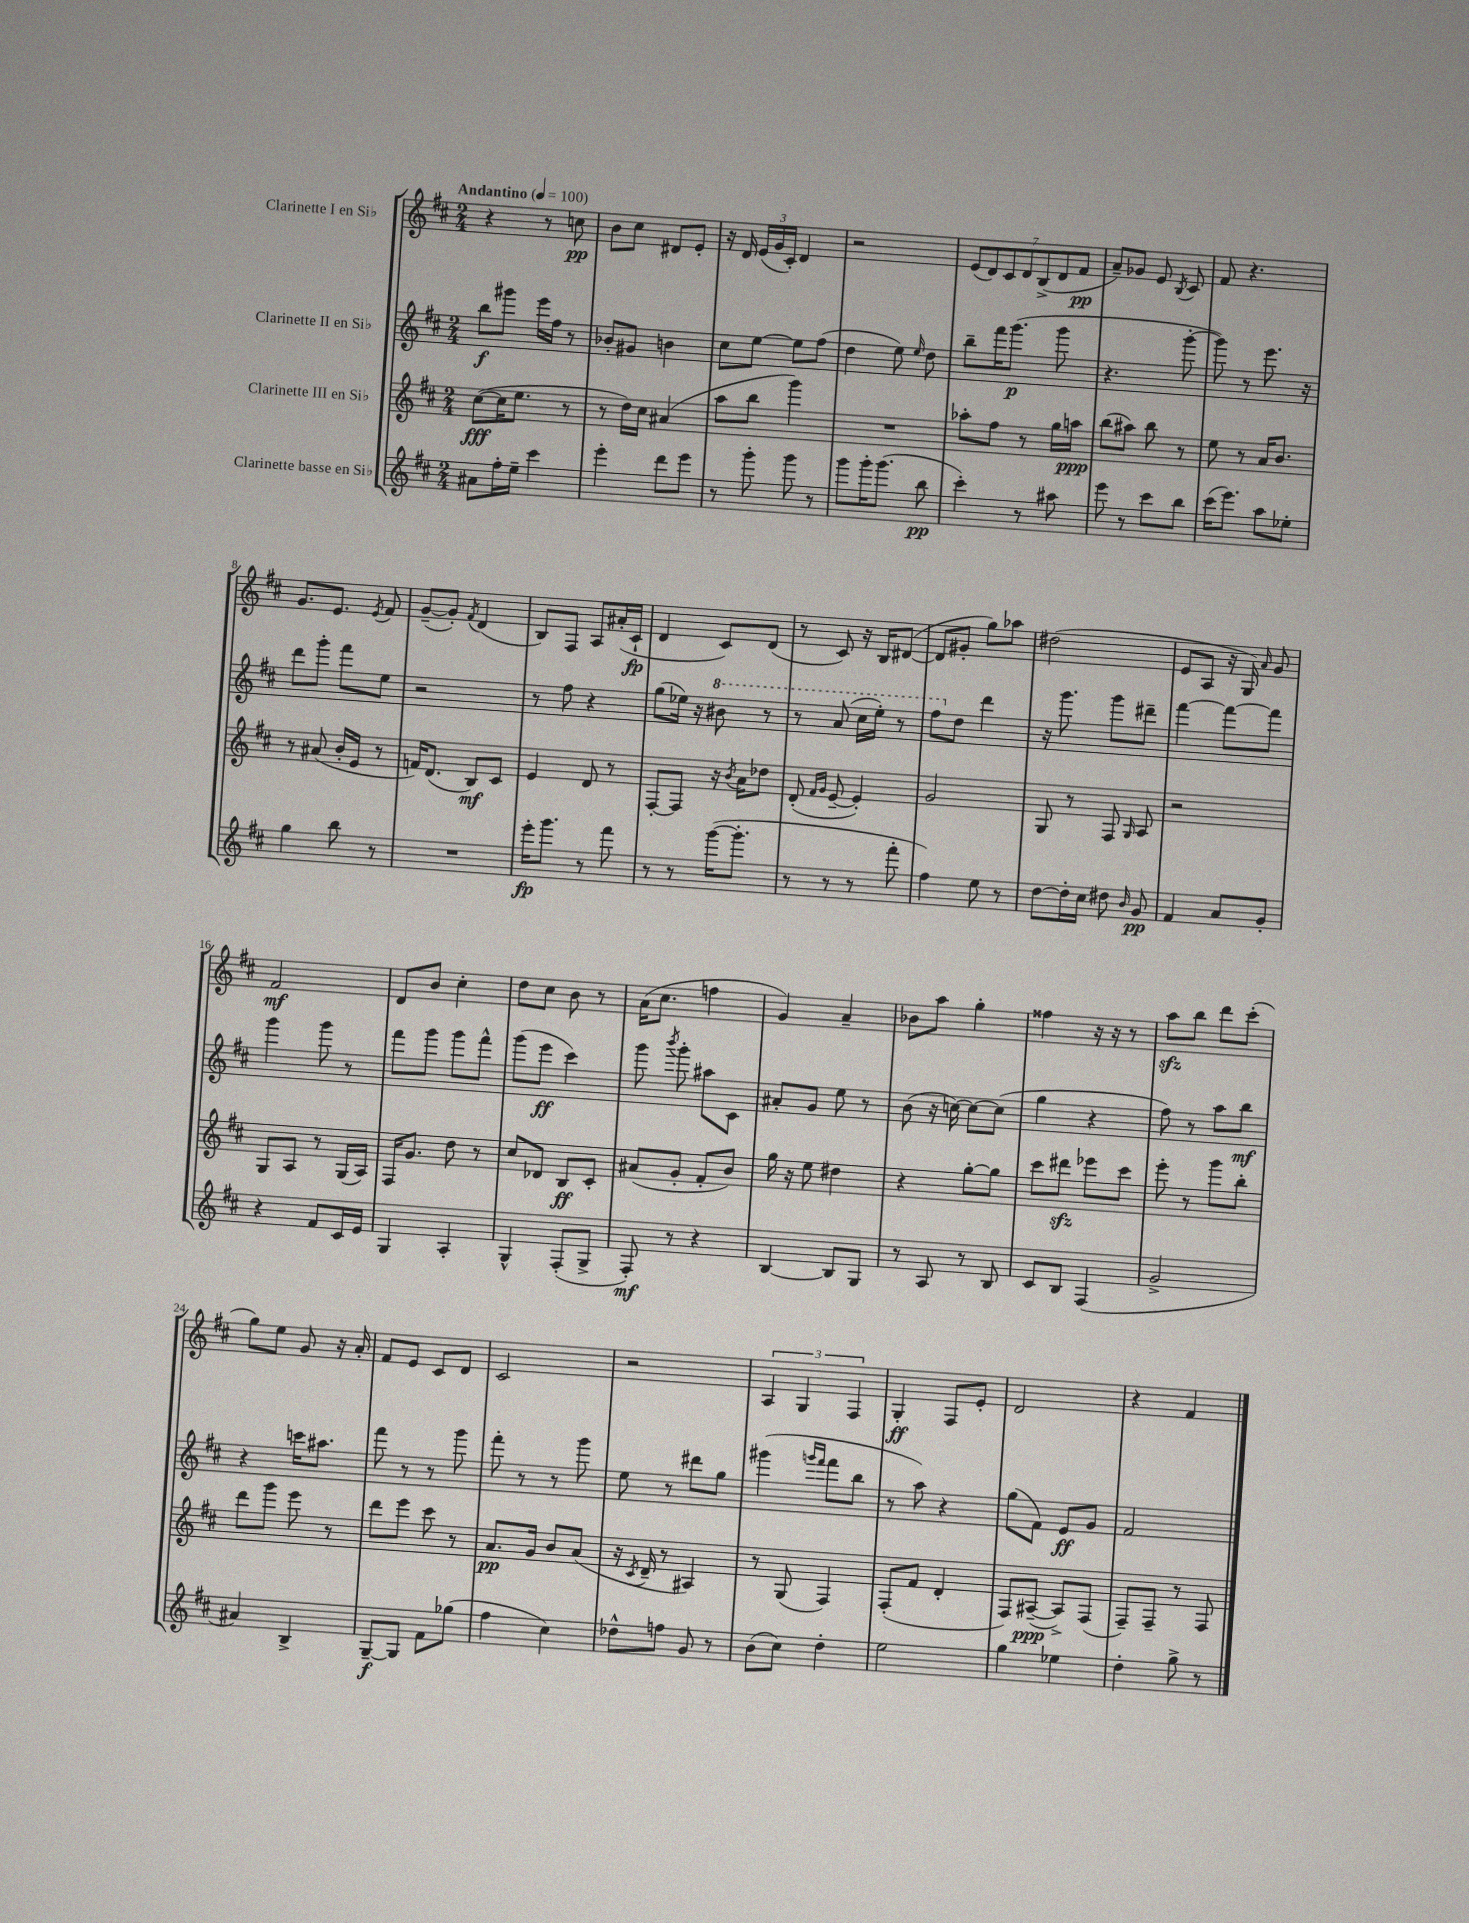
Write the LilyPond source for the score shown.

<<
\new StaffGroup <<
\new Staff = "s0" \with { instrumentName = "Clarinette I en Sib" } {
    \clef treble \key d \major \numericTimeSignature \time 2/4 \tempo "Andantino" 4 = 100
    \autoBeamOff r4 r8 c''8\pp |
    b'8[ cis''8] dis'8[ e'8]-. |
    r16 d'16 \tuplet 3/2 { e'16[( g'16 cis'16]-.) } d'4 |
    r2 |
    \tuplet 7/4 { e'8[( d'8) cis'8 d'8 b8->( d'8 fis'8]\pp } |
    a'8[--) ges'8] e'8 \acciaccatura { b8 } cis'8 |
    fis'8 r4. |
    g'8.[ e'8.] \acciaccatura { e'8 } fis'8 |
    g'8[~--( g'8]-.) \acciaccatura { fis'8 } d'4( |
    b8[) fis8] a8[ ais'16-.( cis'16]-!\fp |
    d'4 cis'8[) d'8]( |
    r8 cis'8) r16 b16[ dis'8]~( |
    dis'8[ gis'8]-. g''8[) aes''8] |
    dis''2( |
    e'8[ a8] r16 g16) \grace { a'16 } g'8 |
    fis'2\mf |
    d'8[ b'8] cis''4-. |
    d''8[ cis''8] b'8 r8 |
    a'16[( cis''8.] f''4 |
    g'4) a'4-- |
    bes'8[ a''8] g''4-. |
    fisis''4 r16 r16 r8 |
    a''8[\sfz b''8] d'''8[ cis'''8]-.( |
    g''8[) e''8] g'8 r16 a'16-. |
    fis'8[ e'8] cis'8[ d'8] |
    cis'2 |
    r2 |
    \tuplet 3/2 { a4 g4 fis4 } |
    g4-.\ff fis8[ e'8]-. |
    d'2 |
    r4 fis'4 \bar "|." |
}
\new Staff = "s1" \with { instrumentName = "Clarinette II en Sib" } {
    \clef treble \key d \major \numericTimeSignature \time 2/4
    \autoBeamOff b''8[\f gis'''8] e'''16[ fis''16] r8 |
    bes'8[-. gis'8] b'4 |
    cis''8[ e''8]~ e''8[ fis''8]( |
    d''4 e''8) \grace { e''16 } d''8 |
    b''8[-- fis'''16 g'''8.]\p( g'''8 |
    r4. g'''8~-. |
    g'''8) r8 e'''8. r16 |
    d'''8[ g'''8]-. fis'''8[ e''8] |
    r2 |
    r8 fis''8 r4 |
    g''8[( ees''16]) r16 \ottava #1 bis''8 r8 |
    r8 a''8( cis'''16[ e'''16]-.) r8 |
    fis'''8[ \ottava #0 d''8] d'''4 |
    r16 g'''8. g'''8[ dis'''8]-- |
    fis'''4~ fis'''8[~ fis'''8] |
    g'''4 g'''8 r8 |
    fis'''8[ g'''8] g'''8[ fis'''8]-^ |
    g'''8[( e'''8]\ff cis'''4) |
    g'''8 \acciaccatura { b'''8 } g'''8-. ais''8[ cis'8] |
    ais'8[-. g'8] e''8 r8 |
    b'8( r16 c''16~) c''8[~ c''8]( |
    g''4 r4 |
    fis''8) r8 a''8[ b''8]\mf |
    r4 c'''16[ ais''8.] |
    fis'''8 r8 r8 g'''8 |
    fis'''8-. r8 r8 g'''8 |
    e''8 r8 dis'''8[ g''8] |
    gis'''4( \grace { g'''16[ fis'''16] } fis'''8[ b''8] |
    r8 a''8) r4 |
    g''8[( fis'8]) e'8[\ff g'8] |
    fis'2 \bar "|." |
}
\new Staff = "s2" \with { instrumentName = "Clarinette III en Sib" } {
    \clef treble \key d \major \numericTimeSignature \time 2/4
    \autoBeamOff cis''8[~\fff( cis''16 e''8.] r8 |
    r8 d''16[) cis''16] ais'4( |
    a''8[ b''8] g'''4) |
    R2 |
    aes''8[-. fis''8] r8 g''16[ a''16]\ppp |
    b''8[( ais''8]) b''8 r8 |
    e''8 r8 a'16[ b'8.] |
    r8 ais'8( b'16[-. e'16] r8 |
    f'16[) d'8.]( b8[\mf) cis'8] |
    e'4 d'8 r8 |
    fis8[~-. fis8] r16 \acciaccatura { b'8 } a'16[ des''8] |
    d'8-.( \grace { fis'16[ g'16] } e'8~-- e'4-.) |
    g'2 |
    g8 r8 fis8 \grace { g16 } a8 |
    r2 |
    g8[ a8] r8 g16[( a16]) |
    fis16[ g'8.] d''8 r8 |
    cis''8[ des'8] b8[\ff cis'8]-. |
    ais'8[( g'8]-. fis'8[-. b'8]) |
    g''16 r16 e''8 dis''4 |
    r4 g''8[~-. g''8] |
    cis'''8[ dis'''8]\sfz ees'''8[ cis'''8] |
    e'''8-. r8 g'''8[ b''8]-. |
    d'''8[ g'''8] e'''8 r8 |
    d'''8[ e'''8] cis'''8 r8 |
    a'8.[\pp g'16] b'8[ a'8]( |
    r16 \acciaccatura { cis'8 } d'16-- r8 ais4) |
    r8 g8( fis4) |
    fis8[-.( fis'8] d'4-. |
    fis8[) ais8]~--\ppp( ais8[->) fis8]( |
    fis8[--) fis8]-- r8 fis8 \bar "|." |
}
\new Staff = "s3" \with { instrumentName = "Clarinette basse en Sib" } {
    \clef treble \key d \major \numericTimeSignature \time 2/4
    \autoBeamOff ais'8[ fis''16-. e''16]-- cis'''4 |
    e'''4-. d'''8[ e'''8] |
    r8 g'''8-. g'''8 r8 |
    g'''8[ g'''16-. g'''8.]( b''8\pp |
    cis'''4-.) r8 ais''8 |
    e'''8 r8 cis'''8[ b''8] |
    cis'''16[( e'''8.]) a''8[ ees''8]-. |
    g''4 b''8 r8 |
    R2 |
    e'''16[-.\fp g'''8.] r8 fis'''8 |
    r8 r8 g'''16[~( g'''8.]-. |
    r8 r8 r8 fis'''8-. |
    fis''4) e''8 r8 |
    d''8[~ d''16-. cis''16] dis''8 \grace { b'16 } g'8\pp |
    fis'4 a'8[ g'8]-. |
    r4 fis'8[ cis'16 e'16] |
    g4 a4-. |
    g4-^ fis8[-.( g8]-> |
    fis8-.\mf) r8 r4 |
    b4~ b8[ g8] |
    r8 a8 r8 b8 |
    cis'8[ b8] fis4( |
    g'2-> |
    ais'4) b4-> |
    g8[~--\f g8] fis'8[ ges''8]( |
    fis''4 cis''4) |
    des''8[-^ f''8] g'8 r8 |
    b'8[( cis''8]) d''4-. |
    e''2 |
    g''4 ees''4 |
    d''4-. g''8-> r8 \bar "|." |
}
>>
>>
